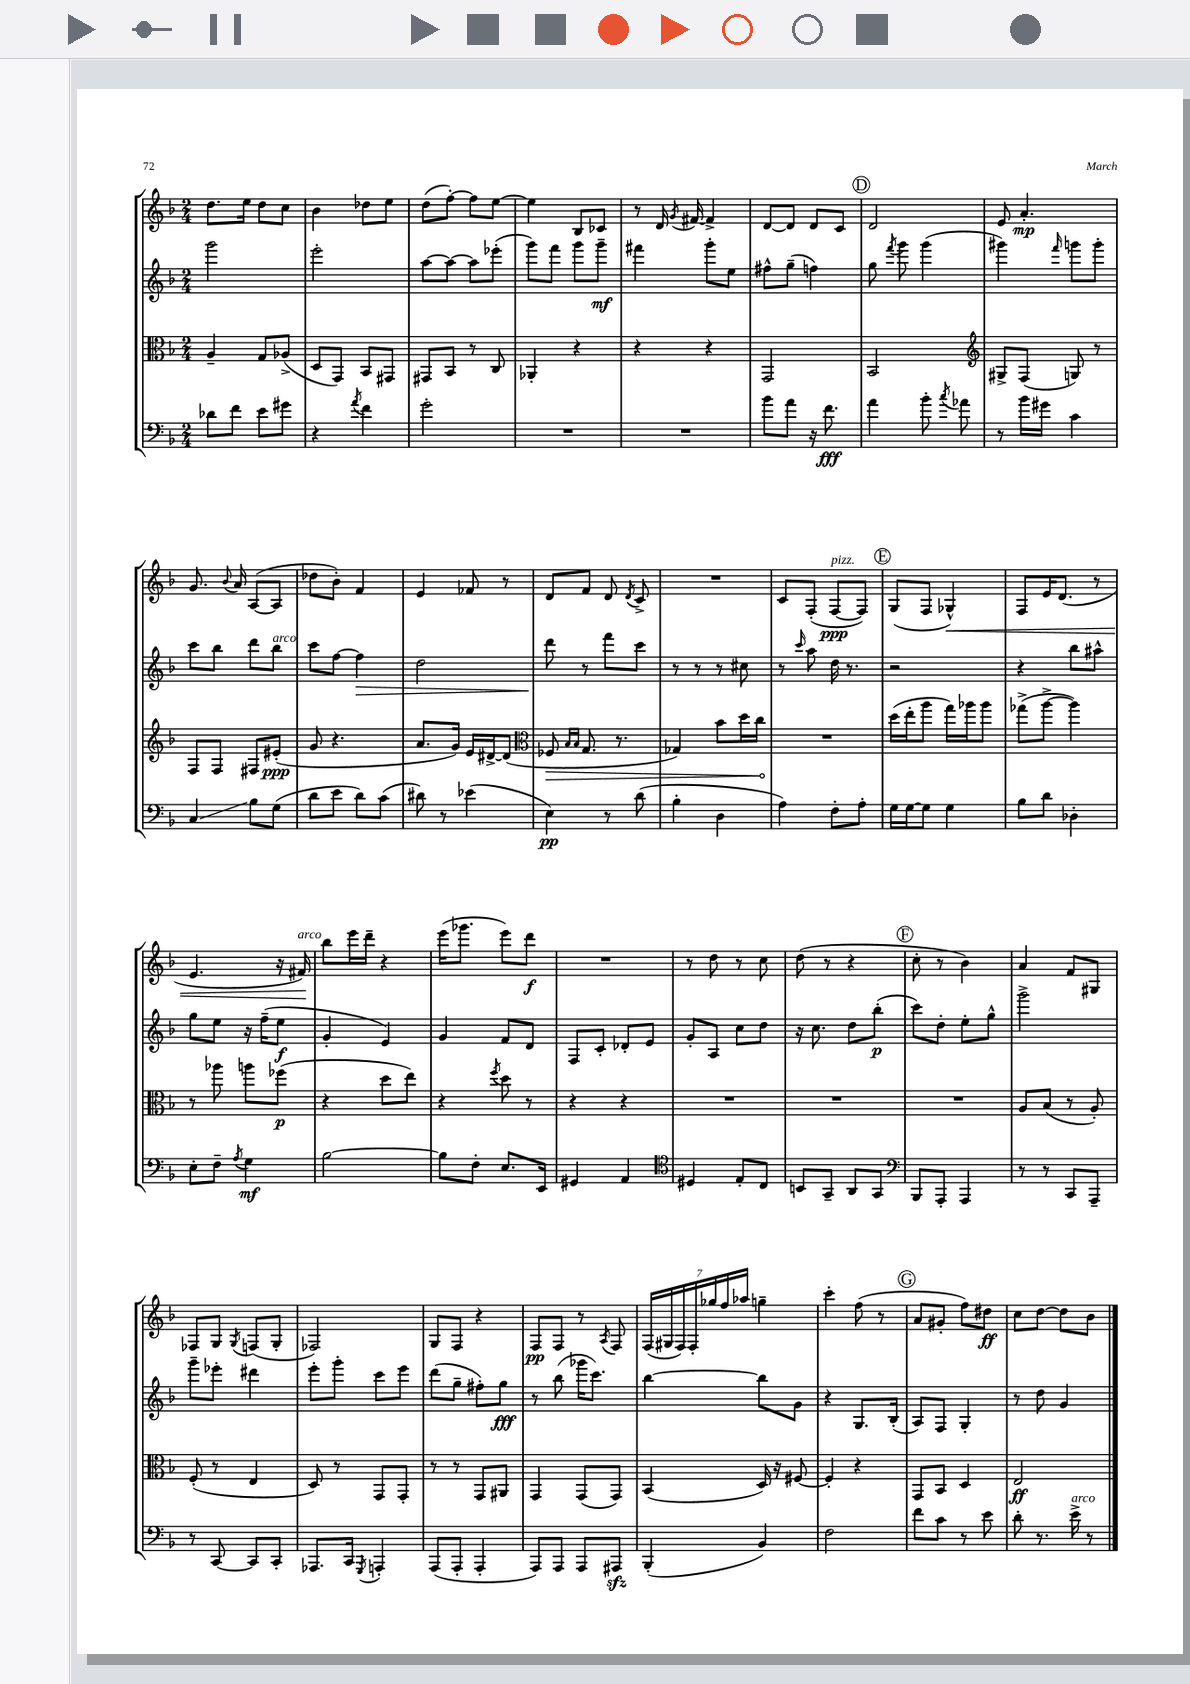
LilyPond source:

<<
\new StaffGroup <<
\new Staff = "s0" {
    \clef treble \key f \major \numericTimeSignature \time 2/4
    \autoBeamOff d''8.[ e''16] d''8[ c''8] |
    bes'4 des''8[ e''8] |
    d''8[( f''8]~-.) f''8[ e''8]~ |
    e''4 bes8[ ces'8] |
    r8 d'16 \acciaccatura { g'8 } fis'16~ fis'4-> |
    d'8[~ d'8] d'8[ c'8] |
    \mark \markup { \circle "D" } d'2 |
    e'8 a'4.-.\mp |
    g'8. \appoggiatura { bes'8 } a'16 a8[~( a8] |
    des''8[ bes'8]-.) f'4 |
    e'4 fes'8 r8 |
    d'8[ f'8] d'8 \acciaccatura { d'8 } c'8-> |
    R2 |
    c'8[ f8]-.( f8[~\ppp^\markup { \italic "pizz." } f8]) |
    \mark \markup { \circle "E" } g8[( f8] ges4-^\<) |
    f8[ e'16 d'8.]( r8 |
    e'4. r16 fis'16\!^\markup { \italic "arco" }) |
    bes''8[ e'''16 d'''16]-- r4 |
    e'''16[( ges'''8.] e'''8[) d'''8]\f |
    R2 |
    r8 d''8 r8 c''8 |
    d''8( r8 r4 |
    \mark \markup { \circle "F" } c''8-. r8 bes'4) |
    a'4 f'8[ gis8] |
    fes8[ g8] \acciaccatura { g8 } f8[( g8]-. |
    fes2) |
    g8[ f8] r4 |
    f8[\pp f8] r8 \acciaccatura { a8 } f8 |
    \tuplet 7/4 { f16[( gis16 f16) f16-. ges''16 f''16 aes''16] } g''4-- |
    c'''4-. f''8( r8 |
    \mark \markup { \circle "G" } a'8[ gis'8]-. f''8[) dis''8]\ff |
    c''8[ d''8]~ d''8[ bes'8] \bar "|." |
}
\new Staff = "s1" {
    \clef treble \key f \major \numericTimeSignature \time 2/4
    \autoBeamOff g'''2 |
    e'''2-. |
    a''8[~ a''8]~ a''8[ ees'''8]-.( |
    g'''8[) f'''8] g'''8[ g'''8]--\mf |
    fis'''4 g'''8[-. e''8] |
    fis''8[-^ g''8]--( f''4) |
    \mark \markup { \circle "D" } g''8 \acciaccatura { f'''8 } g'''8 g'''4( |
    gis'''4) \grace { f'''16 } g'''8[ g'''8]-. |
    c'''8[ bes''8] d'''8[ bes''8]^\markup { \italic "arco" } |
    c'''8[ f''8]~ f''4\> |
    d''2 |
    d'''8\! r8 f'''8[ c'''8] |
    r8 r8 r8 cis''8 |
    r8 \grace { c'''16 } a''8 d''16 r8. |
    \mark \markup { \circle "E" } r2 |
    r4 bes''8[ ais''8]-^ |
    g''8[ e''8] r16 f''16[--( e''8]\f |
    g'4-. e'4) |
    g'4 f'8[ d'8] |
    f8[ c'8]-. des'8[-. e'8] |
    g'8[-. a8] c''8[ d''8] |
    r16 c''8. d''8[ bes''8]-.\p( |
    \mark \markup { \circle "F" } c'''8[) d''8]-. e''8[-. g''8]-^ |
    g'''2-> |
    g'''8[-- ees'''8]-. dis'''4 |
    e'''8[-. g'''8]-. c'''8[ e'''8] |
    d'''8[( g''8]-- fis''8[-.) g''8]\fff |
    r8 bes''8( ges'''16[ c'''8.]) |
    bes''4~ bes''8[ g'8] |
    r4 g8.[ bes16]-.( |
    \mark \markup { \circle "G" } a8[) f8] g4-. |
    r8 d''8 g'4 \bar "|." |
}
\new Staff = "s2" {
    \clef alto \key f \major \numericTimeSignature \time 2/4
    \autoBeamOff a4-- g8[ aes8]->( |
    d8[ g,8]) bes,8[ gis,8] |
    gis,8[ bes,8] r8 c8 |
    aes,4-. r4 |
    r4 r4 |
    g,2 |
    \mark \markup { \circle "D" } bes,2 |
    \clef treble gis8[-> f8]( g8) r8 |
    f8[ f8] fis8[ eis'8]-.\ppp( |
    g'8 r4. |
    a'8.[ g'16]) e'16[ dis'16~-> dis'8]( |
    \clef alto \once \override Hairpin.circled-tip = ##t fes8\> \grace { bes16[ bes16] } g8. r8. |
    ges4) bes'8[ d''16 c''16]\! |
    R2 |
    \mark \markup { \circle "E" } d''16[( e''16-. a''8] g''16[) aes''16 aes''8] |
    ges''8[->( a''8]~-> a''4) |
    r8 aes''8 a''8[ fes''8]\p( |
    r4 d''8[ e''8]) |
    r4 \acciaccatura { f''8 } d''8 r8 |
    r4 r4 |
    R2 |
    R2 |
    \mark \markup { \circle "F" } R2 |
    a8[ bes8]( r8 a8-.) |
    f8-.( r8 e4 |
    d8) r8 g,8[ g,8]-. |
    r8 r8 g,8[ ais,8] |
    g,4 g,8[( g,8]) |
    bes,4( d16) r16 fis8~ |
    fis4-. r4 |
    \mark \markup { \circle "G" } g,8[ bes,8] d4 |
    e2\ff \bar "|." |
}
\new Staff = "s3" {
    \clef bass \key f \major \numericTimeSignature \time 2/4
    \autoBeamOff des'8[ f'8] e'8[ gis'8] |
    r4 \acciaccatura { a'8 } f'4 |
    g'2-. |
    R2 |
    R2 |
    bes'8[ a'8] r16 f'8.\fff |
    \mark \markup { \circle "D" } a'4 bes'8-. \acciaccatura { c''8 } aes'8 |
    r8 bes'16[ gis'16] c'4 |
    c4\glissando bes8[ g8]( |
    d'8[ e'8] d'8[) c'8]( |
    dis'8) r8 ees'4( |
    e4\pp) r8 d'8( |
    bes4-. d4 |
    a4) f8[-. a8]-. |
    \mark \markup { \circle "E" } g16[ g16~ g8] g4 |
    bes8[ d'8] des4-. |
    e8[-. f8]-- \acciaccatura { a8 } g4\mf |
    bes2~ |
    bes8[ f8]-. e8.[ e,16] |
    gis,4 a,4 |
    \clef tenor dis4 e8[-. c8] |
    b,8[ g,8]-- a,8[ g,8] |
    \mark \markup { \circle "F" } \clef bass bes,,8[ a,,8]-. a,,4 |
    r8 r8 c,8[ a,,8]-- |
    r8 c,8~ c,8[ c,8]-. |
    aes,,8.[ c,16] \acciaccatura { g,,8 } a,,4-. |
    a,,8[( a,,8]-. a,,4-. |
    a,,8[) a,,8] a,,8[ ais,,8]\sfz |
    bes,,4-.( bes,4) |
    f2 |
    \mark \markup { \circle "G" } f'8[ c'8] r8 e'8 |
    d'8-. r8. e'16->^\markup { \italic "arco" } r8 \bar "|." |
}
>>
>>
